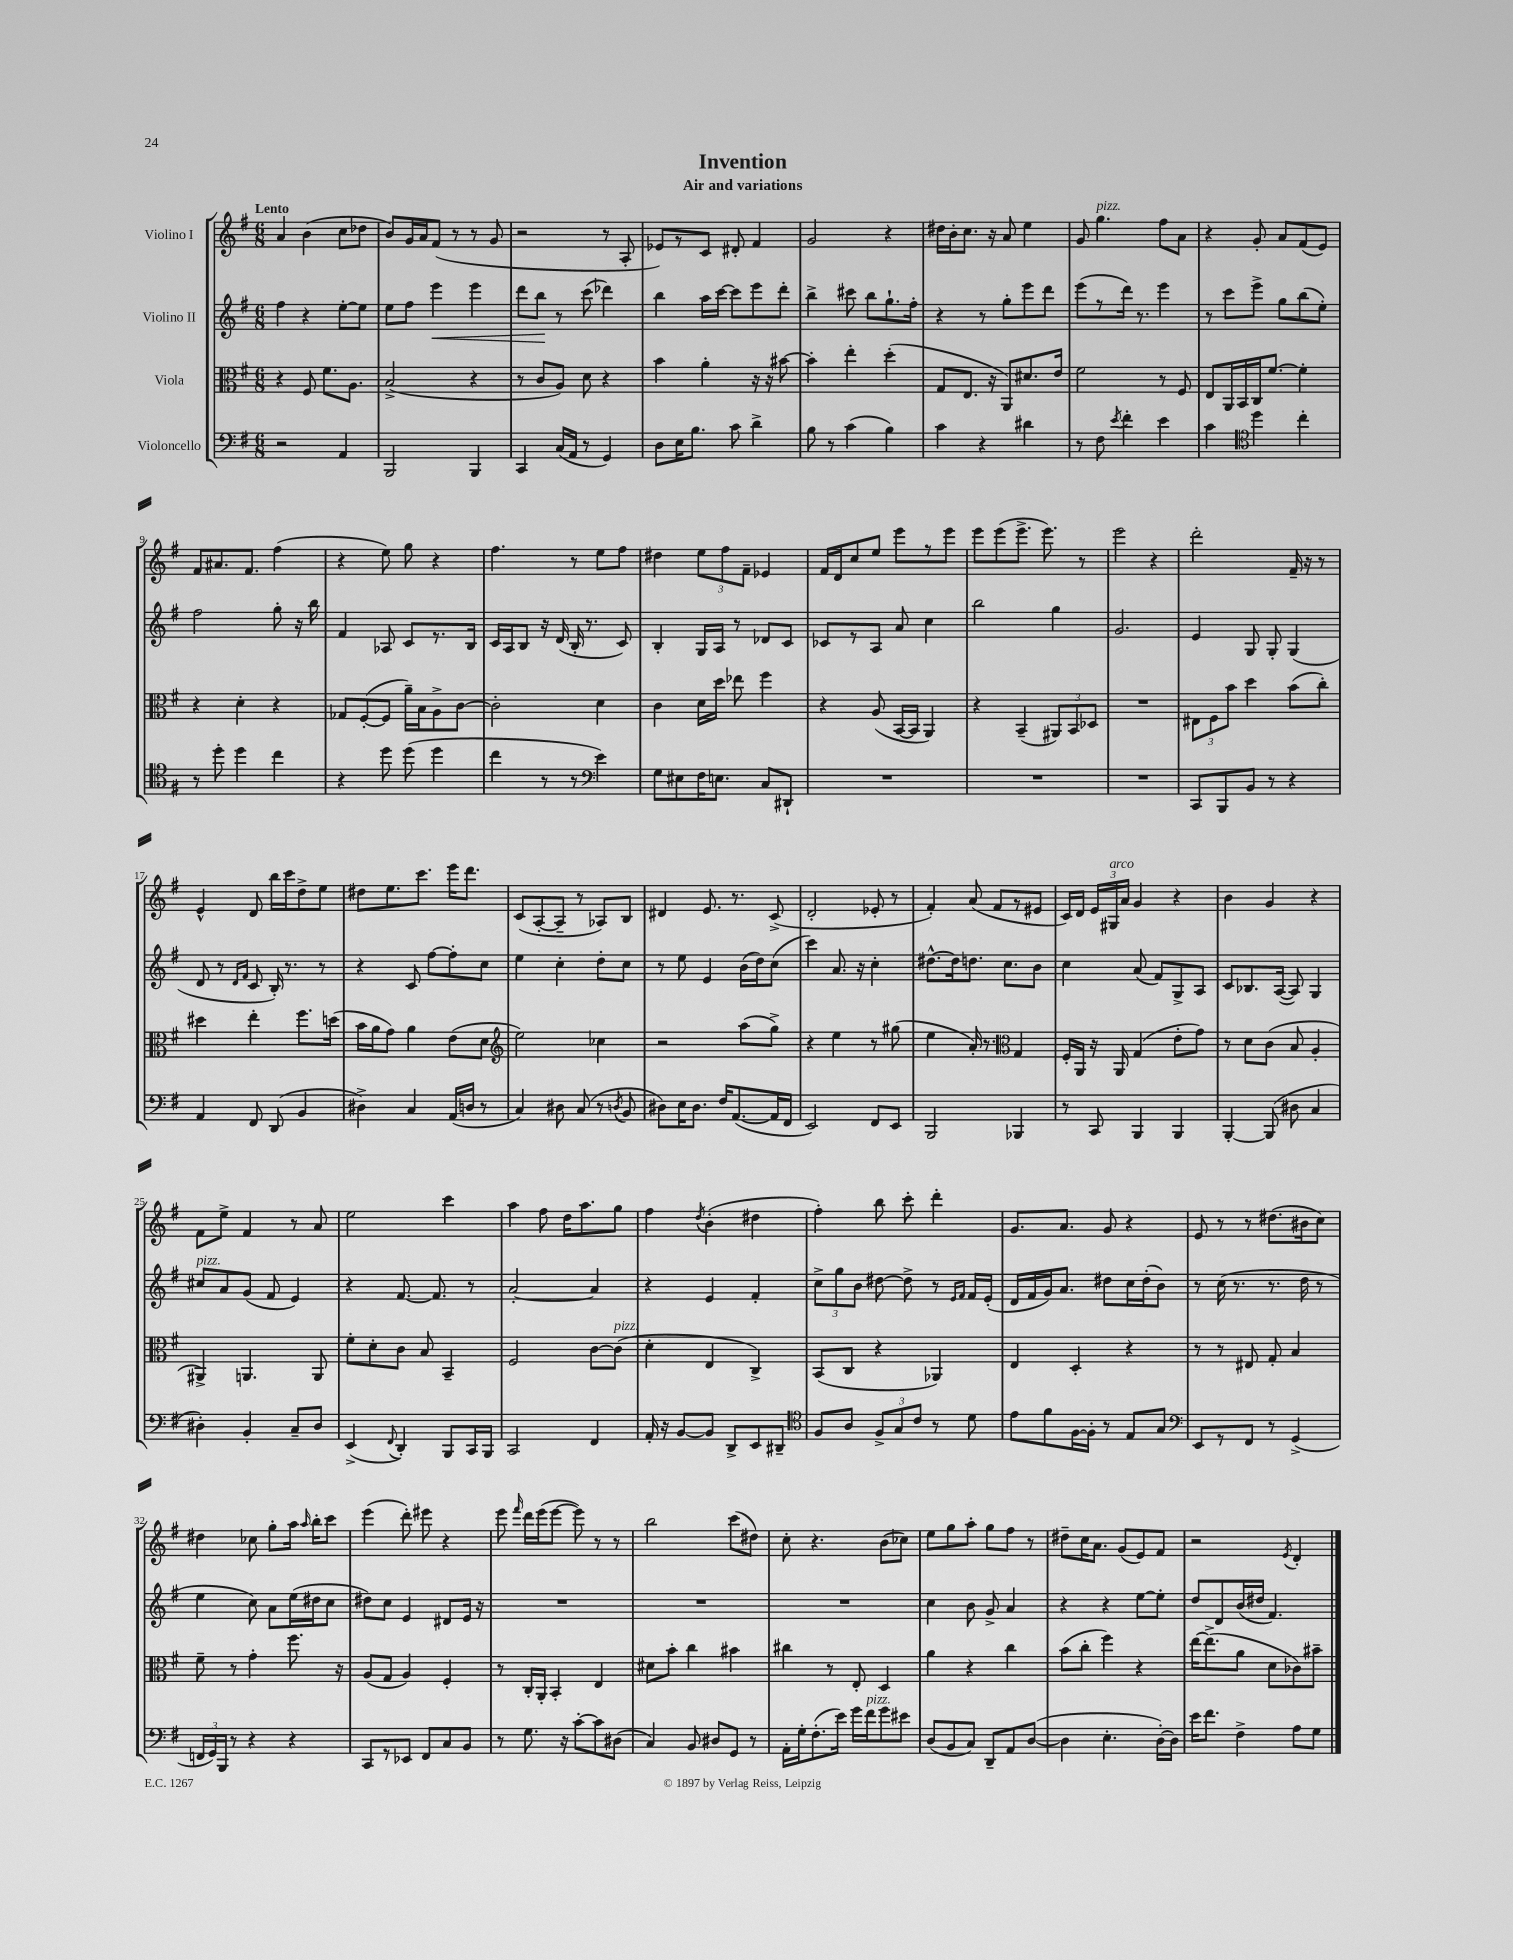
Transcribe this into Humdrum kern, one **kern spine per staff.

**kern	**kern	**kern	**kern
*staff4	*staff3	*staff2	*staff1
*clefF4	*clefC3	*clefG2	*clefG2
*k[f#]	*k[f#]	*k[f#]	*k[f#]
*M6/8	*M6/8	*M6/8	*M6/8
2r	4r	4ff#\	4a/
.	8F#/	4r	(4b\
.	8.f#\L	.	.
4AA/	.	[8ee'\L	8cc\L
.	8.A\J	.	.
.	.	8ee\]J	8dd-\J
=	=	=	=
2BBB/	(2B^/	8ee\L	8b/L)
.	.	8ff#\J	16g/L
.	.	.	16a/J
.	.	4eee\	(8f#/J
.	.	.	8r
4BBB/	4r	4eee\	8r
.	.	.	8g/
=	=	=	=
4CC/	8r	8ddd\L	2r
.	8c/L	8bb\J	.
(16C/LL	8A/J)	8r	.
16AA/JJ	.	.	.
8r	8d\	(8ccc\	.
4GG/)	4r	4ddd-\)	8r
.	.	.	8A'/
=	=	=	=
8D\L	4b\	4bb\	8e-/L)
16E\K	.	.	8r
8.B\J	.	.	.
.	4a'\	16aa\LL	8c/J
.	.	[16ccc\JJ	.
8c\	.	8ccc\]L	8d#'/
4d^\	16r	8eee\	4f#/
.	16r	.	.
.	[8b#\	8ddd'\J	.
=	=	=	=
8B\	4b#'\]	4bb^\	2g/
8r	.	.	.
(4c\	4ee'\	8ccc#\	.
.	.	8bb\L	.
4B\)	(4dd'\	8.gg`\	4r
.	.	16ff#'\Jk	.
=	=	=	=
4c\	8G/L	4r	16dd#\LL
.	.	.	16b'\J
.	8.E/J	.	8.cc\J
4r	.	8r	.
.	16r	.	16r
.	8AA/L)	8gg'\L	8a/
4d#\	8.d#/	8eee\	4ee\
.	.	8ddd\J	.
.	16e/Jk	.	.
=	=	=	=
8r	2f#\	(8eee\L	8g/
8F#\	.	8r	4.gg\
8qe/	.	.	.
4f#'\	.	16ddd\Jk)	.
.	.	8.r	.
4e\	8r	4eee\	8ff#\L
.	8F#/	.	8a\J
=	=	=	=
4c\	8E/L	8r	4r
.	16AA/L	8ccc\L	.
.	16BB/	.	.
*clefC4	*	*	*
4dd\	16C/J	8eee^\J	8g'/
.	[8.f#/J	.	.
.	.	8gg\L	8a/L
4cc'\	4f#'\]	(8bb\	(8f#/
.	.	8ee'\J)	8e/J)
=	=	=	=
8r	4r	2ff#\	8f#/L
8dd'\	.	.	8.a#/
4dd\	4d'\	.	.
.	.	.	8.f#/J
4cc\	4r	8gg'\	(4ff#\
.	.	16r	.
.	.	16bb\	.
=	=	=	=
4r	8G-/L	4f#/	4r
.	([8F#'/	.	.
8dd\	8F#/]J	8A-/	8ee\)
(8dd\	16a~\LL)	8c/L	8gg\
.	16B\J	.	.
4dd\	8A^\	8.r	4r
.	[8c\J	.	.
.	.	16B/Jk	.
=	=	=	=
4cc\	2c'\]	16c/LL	4.ff#\
.	.	16A/J	.
.	.	8B/J	.
8r	.	16r	.
.	.	(16d/	.
8r	.	16B'/	8r
.	.	8.r	.
*clefF4	*	*	*
4e\)	4d\	.	8ee\L
.	.	8c/)	8ff#\J
=	=	=	=
8G\L	4c\	4B'/	4dd#\
8E#\	.	.	.
16F#\K	16d\LL	16G/LL	12ee\L
8.E\J	16dd\JJ	16A/JJ	.
.	.	.	12ff#\
.	8ee-\	8r	.
.	.	.	12f#~\J
8C/L	4ff#\	8d-/L	4e-/
8DD#`/J	.	8c/J	.
=	=	=	=
2.r	4r	8c-/L	16f#/LL
.	.	.	16d/J
.	.	8r	8cc/
.	(8A/	8A/J	8ee/J
.	[16BB/LL	8a/	8eee\L
.	16BB/]JJ	.	.
.	4AA/)	4cc\	8r
.	.	.	8eee\J
=	=	=	=
2.r	4r	2bb\	8eee\L
.	.	.	(8eee\
.	(4BB~/	.	8.eee^\J
.	.	.	8.eee\)
.	12AA#/L)	4gg\	.
.	12BB/	.	.
.	.	.	8r
.	12D-/J	.	.
=	=	=	=
2.r	2.r	2.g/	2eee\
.	.	.	4r
=	=	=	=
8CC/L	12E#\L	4e/	2ddd'\
.	12F#\	.	.
8BBB/	.	.	.
.	12b\J	.	.
8BB/J	4dd\	8G/	.
8r	.	8G'/	.
4r	(8b\L	(4G/	16f#~/
.	.	.	16r
.	8cc'\J)	.	8r
=	=	=	=
4AA/	4dd#\	8d/	4e^^/
.	.	8r	.
.	.	16qqd/LL	.
.	.	16qqf#/JJ	.
8FF#/	4ee'\	8c/	8d/
(8DD/	.	16B'/)	16bb\LL
.	.	8.r	16ccc\J
4BB/	8.ff#\L	.	8dd^\
.	.	8r	8ee\J
.	(16dd\Jk	.	.
=	=	=	=
4D#^\)	16b\LL	4r	8dd#\L
.	16a\J	.	.
.	8g\J)	.	8.ee\
4C/	4a\	8c/	.
.	.	.	8.ccc\J
.	.	[8ff#\L	.
(16AA/LL	(8e\L	8ff#'\]	16eee\LK
16D/JJ	.	.	8.ddd\J
8r	8d\J	8cc\J	.
=	=	=	=
*	*clefG2	*	*
4C/)	2ee\)	4ee\	(8c/L
.	.	.	[8A'/
8D#\	.	4cc'\	8A~/]J
(8C/	.	.	8r
8r	4cc-\	8dd'\L	8A-/L)
8qD/	.	.	.
8BB/	.	8cc\J	8B/J
=	=	=	=
8D#\L)	2r	8r	4d#/
16E\K	.	8ee\	.
8.D#\J	.	.	.
.	.	4e/	8.e/
16F#/LK	.	.	.
([8.AA/	.	.	8.r
.	(8aa\L	(16b\LL	.
.	.	16dd\J)	.
16AA/]L	8gg^\J)	(8cc\J	(8c^/
16FF#/JJ	.	.	.
=	=	=	=
2EE/)	4r	4ccc\)	2d'/
.	4ee\	8.a/	.
.	.	16r	.
8FF#/L	8r	4cc'\	8e-'/
8EE/J	(8gg#\	.	8r
=	=	=	=
2BBB/	4ee\	[8.dd#^^\L	4f#'/)
.	.	16dd#\]k	.
.	16a'/)	8.dd\J	(8a/
.	8.r	.	.
.	.	.	8f#/L
.	.	8.cc\L	.
*	*clefC3	*	*
4BBB-/	4G/	.	8r
.	.	8b\J	8e#/J
=	=	=	=
8r	16F#'/LL	4cc\	16c/LL)
.	16AA/JJ	.	16d/JJ
8CC/	16r	.	24e/LL
.	.	.	24G#/
.	16AA/	.	.
.	.	.	24a/JJ
4BBB/	(4G/	(8a/	4g/
.	.	8f#/L)	.
4BBB/	8e'\L	8G^/	4r
.	8g\J)	8A/J	.
=	=	=	=
[4BBB'/	8r	8c/L	4b\
.	8d\L	8.B-/	.
(8BBB/]	(8c\J	.	4g/
.	.	([16A/Jk	.
8D#\	8B/	8A/])	.
4C/	4A'/	4G/	4r
=	=	=	=
4D#'\)	4AA#^/)	8cc#/L	8f#\L
.	.	8a/	8ee^\J
4BB'/	4.AA/	(8g/J	4f#/
.	.	8f#/	.
8C~/L	.	4e/)	8r
8D#/J	8AA/	.	8a/
=	=	=	=
(4EE^/	8f#'\L	4r	2ee\
.	8d'\	.	.
8qqFF#/	.	.	.
4DD'/)	8c\J	[8.f#/	.
.	8B/	.	.
.	.	8.f#/]	.
8BBB/L	4BB~/	.	4ccc\
16CC/L	.	8r	.
16BBB/JJ	.	.	.
=	=	=	=
2CC/	2F#/	[2a'/	4aa\
.	.	.	8ff#\
.	.	.	16dd\LK
.	.	.	8.aa\
4FF#/	[8c\L	4a/]	.
.	(8c\]J	.	8gg\J
=	=	=	=
16AA'/	4d'\	4r	4ff#\
16r	.	.	.
[8BB/L	.	.	.
.	.	.	8qdd/
8BB/]J	4E/	4e/	(4b'\
8DD^/L	.	.	.
8EE/	4C^/)	4f#'/	4dd#\
8DD#~/J	.	.	.
=	=	=	=
*clefC4	*	*	*
8F#/L	(8BB/L	12cc^\L	4ff#'\)
.	.	12gg\	.
8A/J	8C/J	.	.
.	.	12b\J	.
12F#^/L	4r	[8dd#\	8bb\
12G/	.	.	.
.	.	8dd#^\]	8ccc'\
12c/J	.	.	.
8r	4AA-/)	8r	4ddd'\
.	.	16qqe/LL	.
.	.	16qqf#/JJ	.
8d\	.	16f#/LL	.
.	.	(16e'/JJ	.
=	=	=	=
8e\L	4E/	16d/LL	8.g/L
.	.	16f#/	.
8f#\	.	16g/J)	.
.	.	8.a/J	8.a/J
[16F#\L	4D'/	.	.
16F#'\]JJ	.	.	.
8r	.	8dd#\L	8g/
8E/L	4r	16cc\L	4r
.	.	(16dd#'\J	.
8G/J	.	8b\J)	.
=	=	=	=
*clefF4	*	*	*
8EE/L	8r	8r	8e/
8r	8r	(16cc\	8r
.	.	8.r	.
8FF#/J	8E#/	.	8r
8r	8G'/	8.r	(8.dd#\L
(4GG^/	4B/	.	.
.	.	16dd\	16b#\k
.	.	8r	8cc\J)
=	=	=	=
24FF/LL	8f#~\	4ee\	4dd#\
24GG/)	.	.	.
24BBB/JJ	.	.	.
8r	8r	.	.
4r	4g'\	8cc\)	8cc-\
.	.	8a\L	8gg'\L
4r	8.ff#\	(16ee\L	16aa\Jk
.	.	.	16qqaa/
.	.	16dd#\J	16bb'\LK
.	.	8cc\J	8ccc\J
.	16r	.	.
=	=	=	=
8CC/L	(8A/L	8dd#\L)	(4eee\
8r	8G/J	8cc\J	.
8EE-/J	4A/)	4e/	8ddd'\)
8FF#/L	.	.	8eee#\
8C/	4F#'/	8d#/L	4r
8BB/J	.	16e/Jk	.
.	.	16r	.
=	=	=	=
8r	8r	2.r	8eee\
.	.	.	16qqfff#/
8.G\	16C'/LL	.	16ddd\LL
.	16AA'/JJ	.	(16eee\J
.	4BB'/	.	[8eee\J
16r	.	.	.
[8c'\L	.	.	8eee\])
8c\]	4E/	.	8r
(8D#\J	.	.	8r
=	=	=	=
4C/)	8d#\L	2.r	2bb\
.	8b'\J	.	.
8BB/	4cc\	.	.
8D#/L	.	.	.
8GG/J	4b#\	.	(8ccc\L
8r	.	.	8dd#\J)
=	=	=	=
16AA'\LL	4cc#\	2.r	8cc'\
16G'\J	.	.	.
(8.F#'\	.	.	4.r
.	8r	.	.
16e\Jk)	.	.	.
16g\LL	8E'/	.	.
16f#\J	.	.	.
8g\	4D/	.	(8b\L
8e#\J	.	.	8cc-\J)
=	=	=	=
(8D/L	4a\	4cc\	8ee\L
8BB/	.	.	8gg\
8C/J)	4r	8b\	8aa'\J
8DD~/L	.	8g^/	8gg\L
8AA/	4cc\	4a/	8ff#\J
([8D/J	.	.	8r
=	=	=	=
4D\]	(8b\L	4r	8dd#~\L
.	8cc'\J	.	16cc\K
.	.	.	8.a\J
4.E'\	4ff#\)	4r	.
.	.	.	(8g/L
.	4r	[8ee\L	8e/)
[16D'\LL)	.	8ee'\]J	8f#/J
16D\]JJ	.	.	.
=	=	=	=
16e\LK	[16ee\LK	8dd/L	2r
8.f#\J	(8.ee^\]	.	.
.	.	8d/	.
4F#^\	8a\J	(16b/L	.
.	.	16dd#/JJ	.
.	8d\L	4.f#/)	.
.	.	.	8qe/
8A\L	8c-\)	.	4d'/
8G\J	8b#~\J	.	.
==	==	==	==
*-	*-	*-	*-
